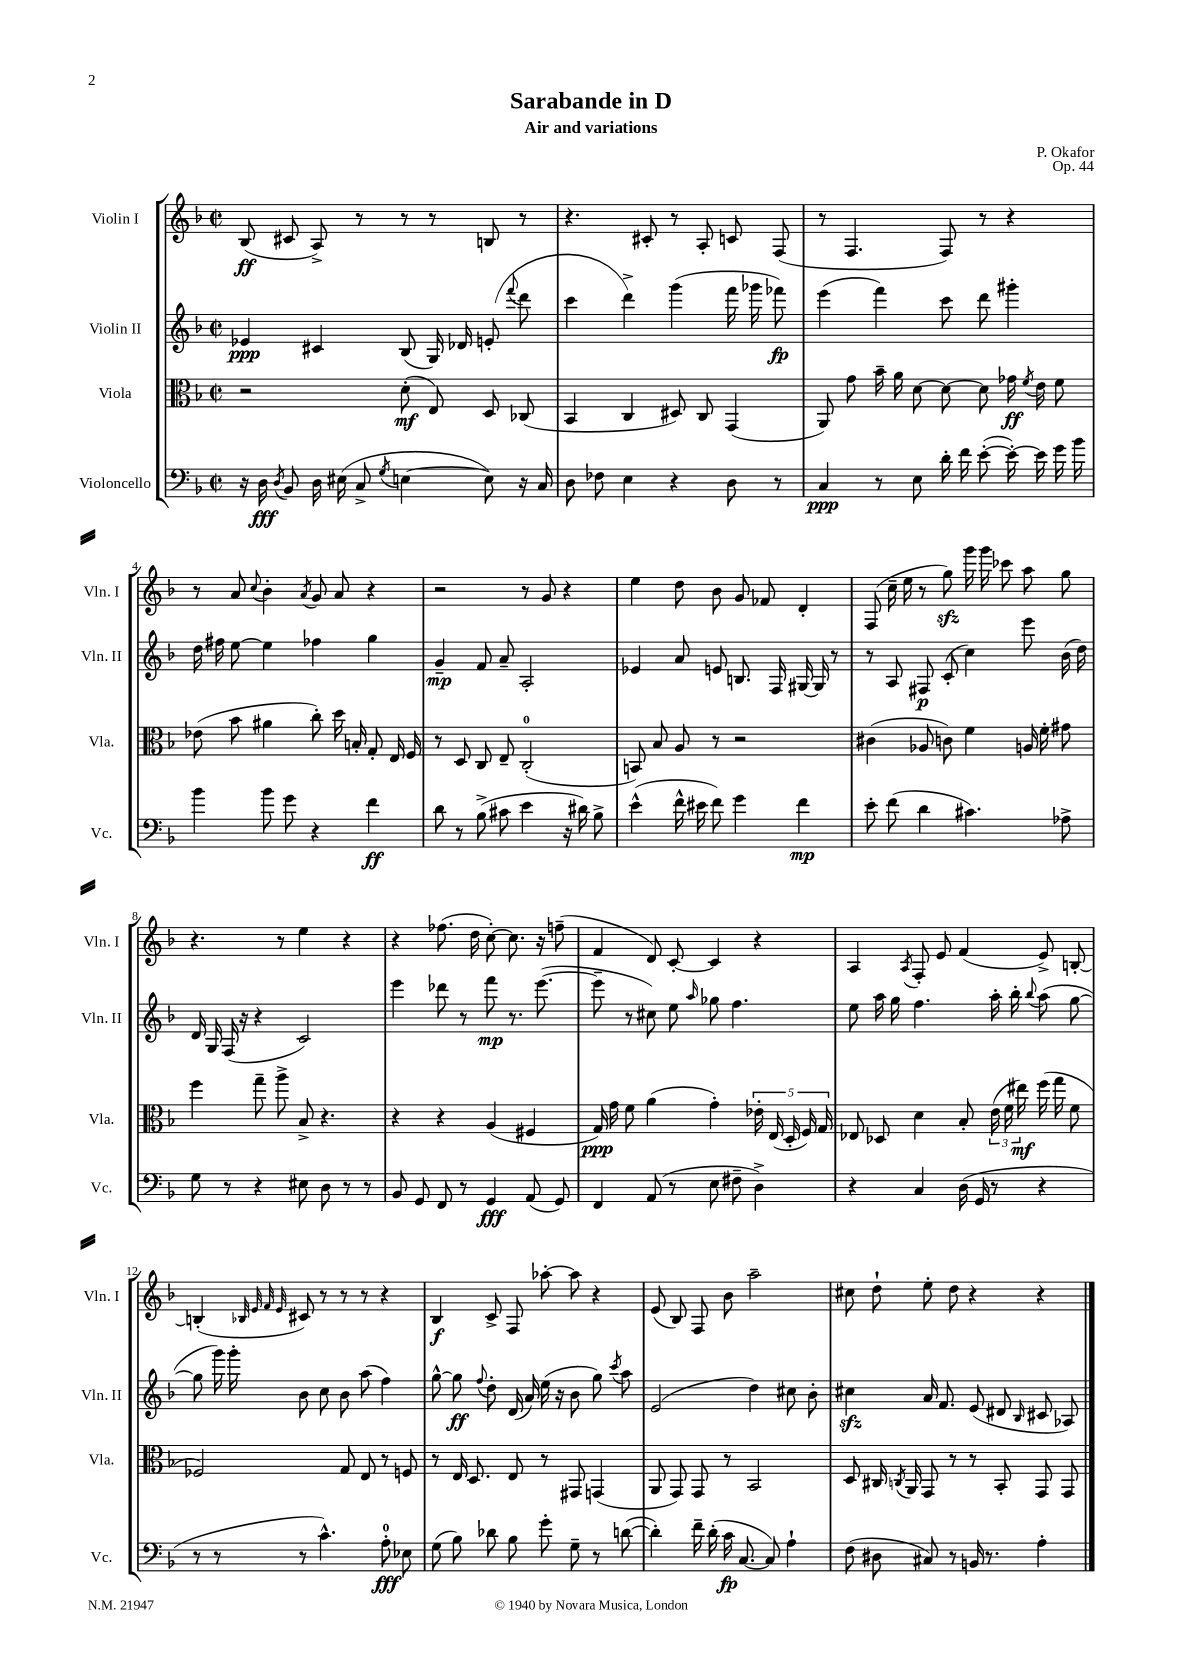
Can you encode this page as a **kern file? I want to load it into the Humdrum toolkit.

**kern	**kern	**kern	**kern
*staff4	*staff3	*staff2	*staff1
*clefF4	*clefC3	*clefG2	*clefG2
*k[b-]	*k[b-]	*k[b-]	*k[b-]
*M2/2	*M2/2	*M2/2	*M2/2
*met(c|)	*met(c|)	*met(c|)	*met(c|)
16r	2r	4e-/	(8B-/
16D\	.	.	.
8qD/	.	.	.
8BB-/	.	.	8c#/
16D\	.	4c#/	8A^/)
(16E#\	.	.	.
8C^/	.	.	8r
8qG/	.	.	.
[4E\	(8d'\	(8B-/	8r
.	8E/)	16G/)	8r
.	.	16d-/	.
8E\])	8D/	(8e'/	8B/
.	.	8qqfff/	.
16r	(8C-/	8ddd\	8r
16C/	.	.	.
=	=	=	=
8D\	4BB-/	4ccc\	4.r
8F-\	.	.	.
4E\	4C/	4ddd^\)	.
.	.	.	8c#'/
4r	8D#/)	(4ggg\	8r
.	8C/	.	8A'/
8D\	(4GG/	16fff\	8c/
.	.	16ggg-\	.
8r	.	8fff-\)	(8F/
=	=	=	=
4C/	8AA/)	(4eee\	8r
.	8g\	.	4.F/
8r	16b-~\	4fff\)	.
.	16a\	.	.
8E\	[8d\	.	.
16d'\	8d\_	8ccc\	8F/)
16f\	.	.	.
([8e'\	8d\]	8ddd\	8r
16e'\_)	16g-\	4ggg#'\	4r
.	8qf/	.	.
16e\]	16e\	.	.
16g\	8f\	.	.
16b-\	.	.	.
=	=	=	=
4b-\	(8e-\	16dd\	8r
.	.	16ff#\	.
.	8b-\	[8ee\	8a/
.	.	.	8qqcc/
8b-\	4a#\	4ee\]	4b-'\
8g\	.	.	.
.	.	.	8qa/
4r	8cc'\)	4ff-\	8g/
.	16dd\	.	8a/
.	16B'/	.	.
4f\	8G'/	4gg\	4r
.	16E/	.	.
.	16F/	.	.
=	=	=	=
8d\	8r	4g~/	2r
8r	8D/	.	.
(8B-^\	8C/	8f/	.
8c#\	8E~/	8a~/	.
4e\	(2C'/	2A'/	8r
.	.	.	8g/
16r	.	.	4r
16d#\)	.	.	.
8B-^\	.	.	.
=	=	=	=
(4e^^\	8BB/)	4e-/	4ee\
.	8B-/	.	.
16f^^\	8A/	8a/	8dd\
16e#\	.	.	.
8f\)	8r	8e/	8b-\
4g\	2r	8.B/	8g/
.	.	.	8f-/
.	.	16F/	.
4f\	.	[16G#/	4d'/
.	.	16G#/]	.
.	.	8r	.
=	=	=	=
8e'\	(4c#\	8r	(8F/
(8f\	.	8A/	16cc~\
.	.	.	16ee\
4d\	8A-/	8F#/	8r
.	8c\)	(8c'/	8gg\)
4.c#\)	4f\	4cc\)	16ggg\
.	.	.	16ggg\
.	.	.	8ccc-\
.	16A/	8eee\	8aa\
.	16f'\	.	.
8A-^\	8g#\	(16b-\	8gg\
.	.	16dd\)	.
=	=	=	=
8G\	4ff\	16d/	4.r
.	.	16G/	.
8r	.	(16F/	.
.	.	16r	.
4r	8gg~\	4r	.
.	8aa^\	.	8r
8E#\	8B-^/	2c/)	4ee\
8D\	4.r	.	.
8r	.	.	4r
8r	.	.	.
=	=	=	=
8BB-/	4r	4eee\	4r
8GG/	.	.	.
8FF/	4r	8ddd-\	(8.ff-\
8r	.	8r	.
.	.	.	16dd\
4GG/	(4A/	8fff\	[8cc'\)
.	.	8.r	8.cc\]
(8AA/	4F#/	.	.
.	.	([8.eee\	16r
8GG/)	.	.	(8ff~\
=	=	=	=
4FF/	16G/)	8eee~\]	4f/
.	16g\	.	.
.	8f\	8r	.
(8AA/	(4a\	8cc#\)	8d/)
8r	.	8ee\	[8c'/
.	.	16qqaa/	.
8E\	4g'\)	8gg-\	4c/]
8F#~\	.	4.ff\	.
4D^\)	20e-'\	.	4r
.	(20E/	.	.
.	20D'/	.	.
.	20F/)	.	.
.	20G/	.	.
=	=	=	=
4r	8E-/	8ee\	4A/
.	8D-/	16aa\	.
.	.	16gg\	.
.	.	.	8qA/
4C/	4d\	4.ff\	8F'/
.	.	.	8e/
(16D\	8B-'/	.	(4f/
16GG/	.	.	.
8r	(24e\	16aa'\	.
.	24f\	.	.
.	.	16bb-'\	.
.	24ee#\)	.	.
.	.	8qqbb-/	.
4r	(16ff\	(8aa\	8e^/)
.	16gg\	.	.
.	8f\	[8gg\	[8B'/
=	=	=	=
8r	2F-/)	8gg\]	(4B'/]
8r	.	16ggg\)	.
.	.	16ggg'\	.
.	.	.	32qqB-/
.	.	.	32qqe/
.	.	.	32qqf/
.	.	.	32qqe/
8r	.	8b-\	8c#/)
4.c^^\)	.	8cc\	8r
.	8G/	8b-\	8r
.	8E/	(8aa\	8r
8A'\	8r	4ff\)	4r
8E-\	8F/	.	.
=	=	=	=
(8G\	8r	[8gg^^\	4B-/
8B-\)	16E/	8gg\]	.
.	8.D/	.	.
.	.	8qqff/	.
8d-\	.	8dd'\	8c^/
8B-\	8E/	(16d/	8F/
.	.	16a/)	.
8g'\	8r	(16ee\	[8aa-'\
.	.	16r	.
8G~\	8GG#/	8b-\	8aa-\]
8r	(4GG/	8gg\)	4r
.	.	8qccc/	.
([8d\	.	8aa\	.
=	=	=	=
4d'\])	8AA/	(2e/	(8e/
.	8GG/)	.	8B-/)
16f~\	8GG/	.	8F/
(16d'\	.	.	.
16c\	8r	.	8b-\
[8.C/	.	.	.
.	2BB-/	4dd\)	2aa~\
8C/])	.	.	.
4A`\	.	8cc#\	.
.	.	8b-'\	.
=	=	=	=
(8F\	8D/	4cc#\	8cc#\
8D#\	16C#/	.	8dd`\
.	8qC/	.	.
.	16AA/	.	.
8C#/)	8GG/	16a/	8ee'\
.	.	8.f/	.
8r	8r	.	8dd\
16BB/	8r	(8e/	4r
8.r	.	.	.
.	8BB-'/	8d#/	.
.	.	16qqB-/	.
4A'\	8GG/	8c#/	4r
.	8GG/	8A-/)	.
==	==	==	==
*-	*-	*-	*-
